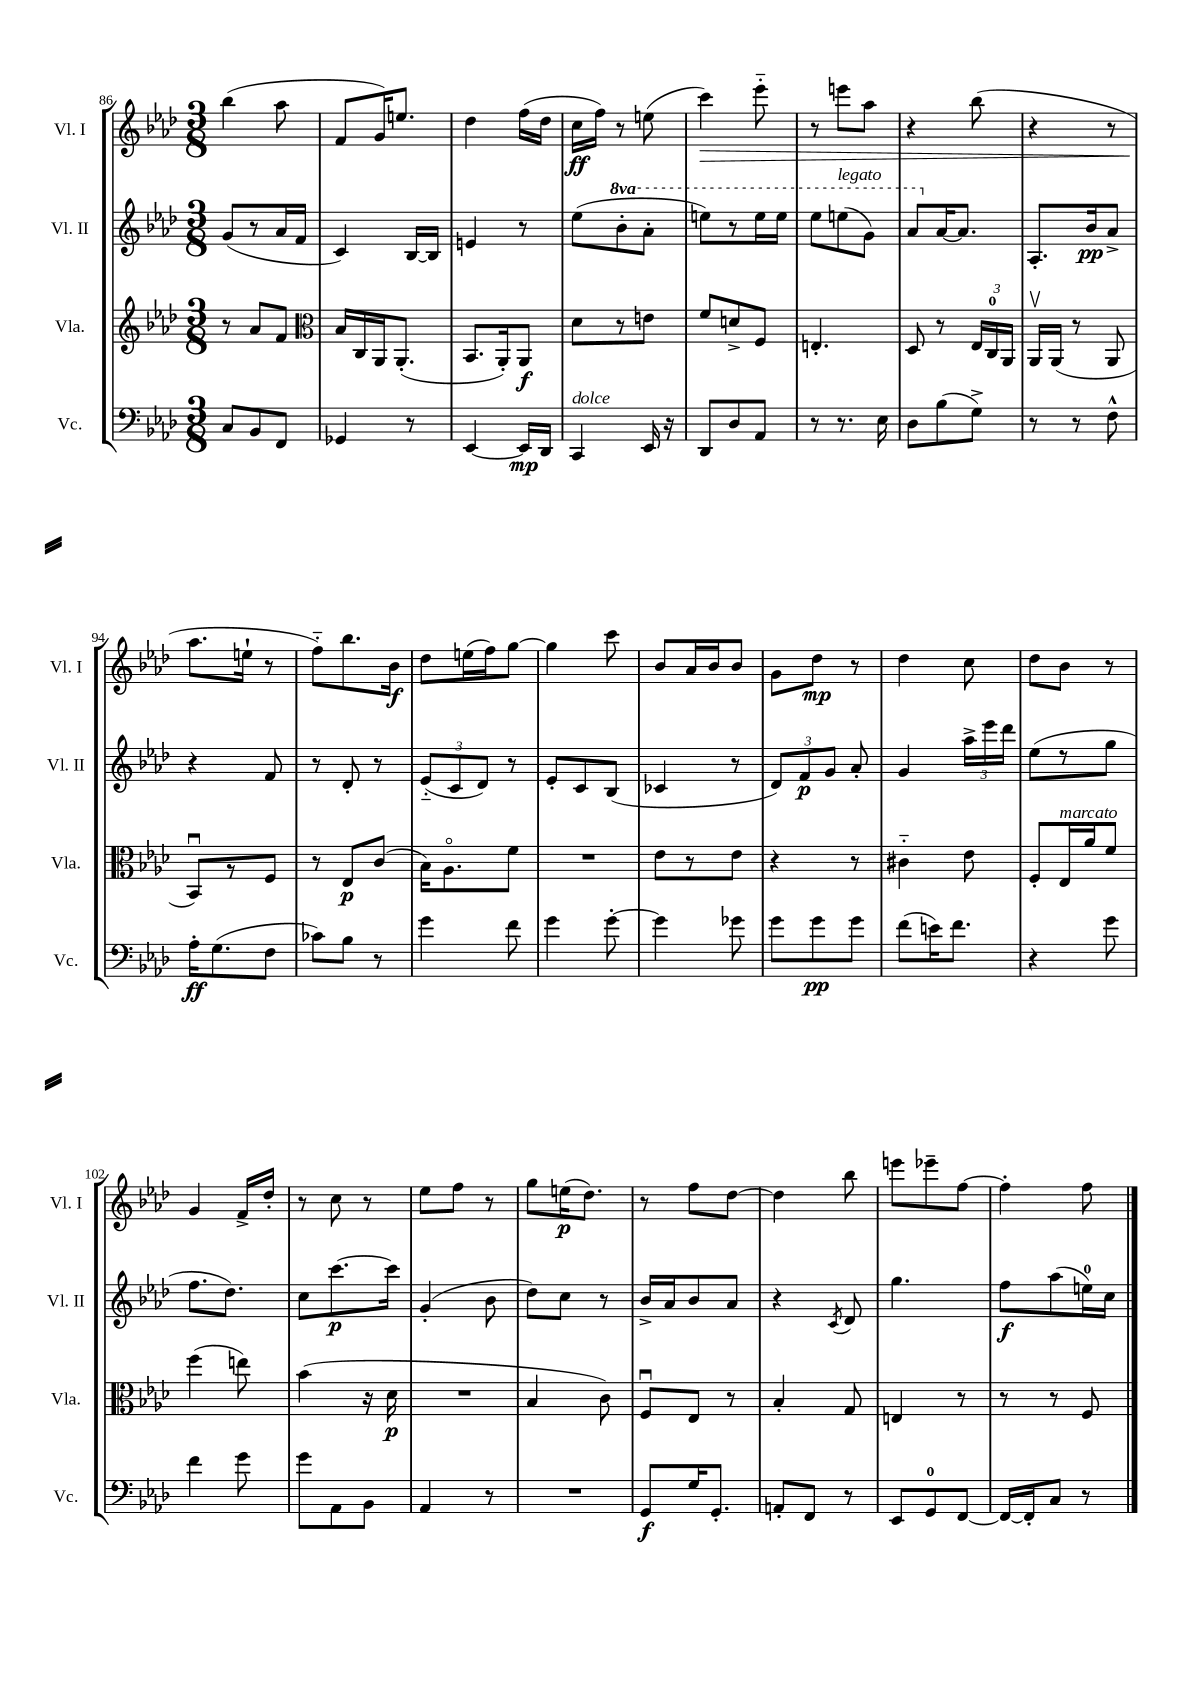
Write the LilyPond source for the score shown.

<<
\new StaffGroup <<
\new Staff = "s0" \with { instrumentName = "Vl. I" shortInstrumentName = "Vl. I" } {
    \clef treble \key aes \major \numericTimeSignature \time 3/8
    \autoBeamOff bes''4( aes''8 |
    f'8[ g'16) e''8.] |
    des''4 f''16[( des''16] |
    c''16[\ff f''16]) r8 e''8( |
    c'''4\>) ees'''8-_ |
    r8 e'''8[ aes''8] |
    r4 bes''8( |
    r4 r8 |
    aes''8.[\! e''16]-! r8 |
    f''8[-_) bes''8. bes'16]\f |
    des''8[ e''16( f''16) g''8]~ |
    g''4 c'''8 |
    bes'8[ aes'16 bes'16 bes'8] |
    g'8[ des''8]\mp r8 |
    des''4 c''8 |
    des''8[ bes'8] r8 |
    g'4 f'16[-> des''16]-. |
    r8 c''8 r8 |
    ees''8[ f''8] r8 |
    g''8[ e''16\p( des''8.]) |
    r8 f''8[ des''8]~ |
    des''4 bes''8 |
    e'''8[ ees'''8-- f''8]~ |
    f''4-. f''8 \bar "|." |
}
\new Staff = "s1" \with { instrumentName = "Vl. II" shortInstrumentName = "Vl. II" } {
    \clef treble \key aes \major \numericTimeSignature \time 3/8 \set Staff.ottavationMarkups = #ottavation-simple-ordinals
    \autoBeamOff g'8[( r8 aes'16 f'16] |
    c'4) bes16[~ bes16] |
    e'4 r8 |
    ees''8[( \ottava #1 bes''8-. aes''8]-. |
    e'''8[) r8 e'''16 e'''16] |
    ees'''8[ e'''8^\markup { \italic "legato" }( g''8]) |
    aes''8[ \ottava #0 aes'16~ aes'8.] |
    aes8.[-. bes'16\pp aes'8]-> |
    r4 f'8 |
    r8 des'8-. r8 |
    \tuplet 3/2 { ees'8[-_( c'8 des'8]) } r8 |
    ees'8[-. c'8 bes8]( |
    ces'4 r8 |
    \tuplet 3/2 { des'8[) f'8\p g'8] } aes'8-. |
    g'4 \tuplet 3/2 { aes''16[-> ees'''16 des'''16] } |
    ees''8[( r8 g''8] |
    f''8.[ des''8.]) |
    c''8[ c'''8.~\p c'''16] |
    g'4-.( bes'8 |
    des''8[) c''8] r8 |
    bes'16[-> aes'16 bes'8 aes'8] |
    r4 \acciaccatura { c'8 } des'8 |
    g''4. |
    f''8[\f aes''8( e''16-0) c''16] \bar "|." |
}
\new Staff = "s2" \with { instrumentName = "Vla." shortInstrumentName = "Vla." } {
    \clef treble \key aes \major \numericTimeSignature \time 3/8
    \autoBeamOff r8 aes'8[ f'8] |
    \clef alto bes16[ c16 aes,16 aes,8.]-.( |
    bes,8.[ aes,16-.) aes,8]\f |
    des'8[ r8 e'8] |
    f'8[ d'8-> f8] |
    e4.-. |
    des8 r8 \tuplet 3/2 { ees16[ c16-0 aes,16] } |
    aes,16[\upbow aes,16]( r8 aes,8 |
    bes,8[\downbow) r8 f8] |
    r8 ees8[\p c'8]( |
    bes16[) aes8.\flageolet f'8] |
    R4. |
    ees'8[ r8 ees'8] |
    r4 r8 |
    cis'4-_ ees'8 |
    f8[-. ees16^\markup { \italic "marcato" } aes'16 f'8] |
    f''4( e''8) |
    bes'4( r16 des'16\p |
    R4. |
    bes4 c'8) |
    f8[\downbow ees8] r8 |
    bes4-. g8 |
    e4 r8 |
    r8 r8 f8 \bar "|." |
}
\new Staff = "s3" \with { instrumentName = "Vc." shortInstrumentName = "Vc." } {
    \clef bass \key aes \major \numericTimeSignature \time 3/8
    \autoBeamOff c8[ bes,8 f,8] |
    ges,4 r8 |
    ees,4~ ees,16[\mp des,16] |
    c,4^\markup { \italic "dolce" } ees,16 r16 |
    des,8[ des8 aes,8] |
    r8 r8. ees16 |
    des8[ bes8( g8]->) |
    r8 r8 f8-^ |
    aes16[-.\ff g8.( f8] |
    ces'8[) bes8] r8 |
    g'4 f'8 |
    g'4 g'8~-. |
    g'4 ges'8 |
    g'8[ g'8\pp g'8] |
    f'8[( e'16) f'8.] |
    r4 g'8 |
    f'4 g'8 |
    g'8[ aes,8 bes,8] |
    aes,4 r8 |
    R4. |
    g,8[\f g16 g,8.]-. |
    a,8[-. f,8] r8 |
    ees,8[ g,8-0 f,8]~ |
    f,16[~ f,16-. c8] r8 \bar "|." |
}
>>
>>
\layout { \context { \Score currentBarNumber = #86 } }
